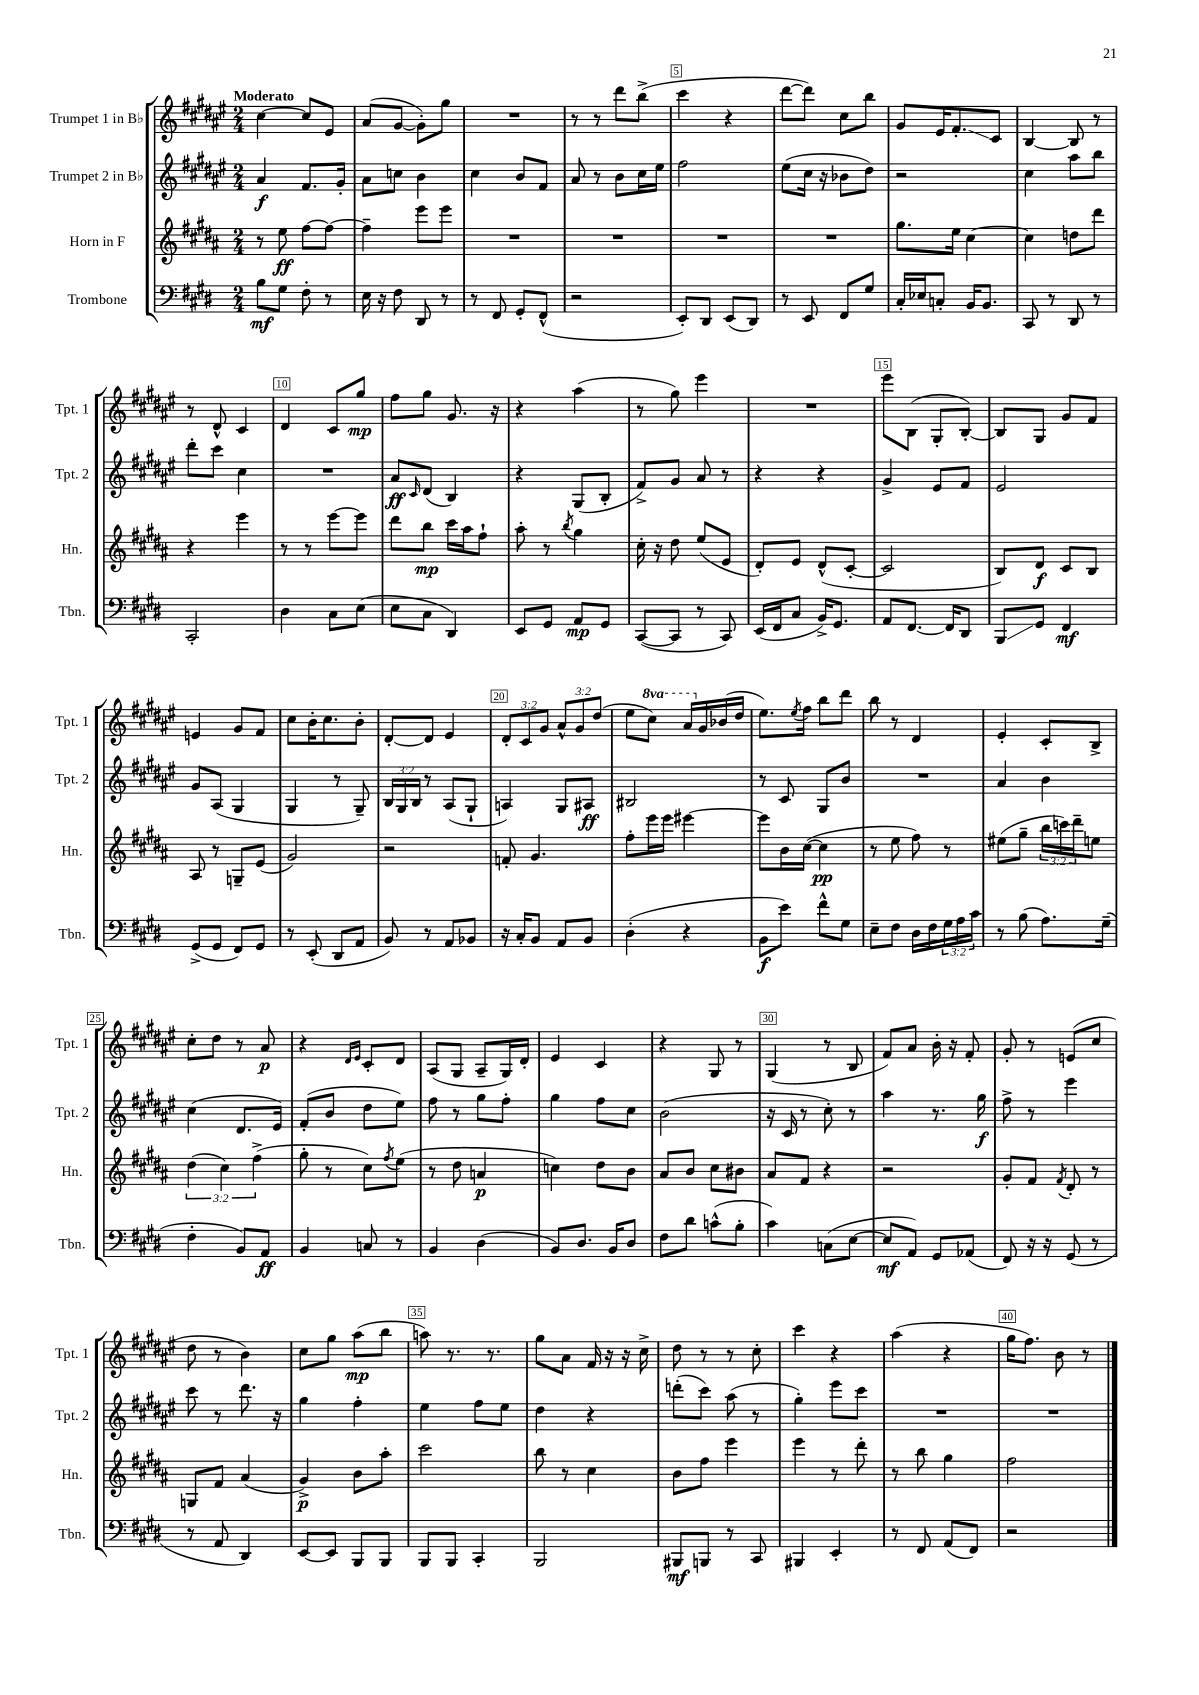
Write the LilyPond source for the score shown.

<<
\new StaffGroup <<
\new Staff = "s0" \with { instrumentName = "Trumpet 1 in Bb" shortInstrumentName = "Tpt. 1" } {
    \clef treble \key fis \major \numericTimeSignature \time 2/4 \override Staff.TupletNumber.text = #tuplet-number::calc-fraction-text \set Staff.ottavationMarkups = #ottavation-simple-ordinals \tempo "Moderato"
    cis''4~ cis''8 eis'8 |
    ais'8( gis'8~ gis'8-.) gis''8 |
    R2 |
    r8 r8 dis'''8 b''8->( |
    cis'''4 r4 |
    dis'''8~ dis'''8) cis''8 b''8 |
    gis'8 eis'16 fis'8.-.\glissando cis'8 |
    b4~ b8 r8 |
    r8 dis'8-^ cis'4 |
    dis'4 cis'8 gis''8\mp |
    fis''8 gis''8 gis'8. r16 |
    r4 ais''4( |
    r8 gis''8) eis'''4 |
    R2 |
    eis'''8 b8( gis8-. b8~-.) |
    b8 gis8 gis'8 fis'8 |
    e'4 gis'8 fis'8 |
    cis''8 b'16-. cis''8. b'8-. |
    dis'8~-. dis'8 eis'4 |
    \tuplet 3/2 { dis'8-. cis'8 gis'8 } \tuplet 3/2 { ais'8-^ gis'8 dis''8( } |
    eis''8 \ottava #1 cis'''8) ais''16 \ottava #0 gis'16 bes'16( dis''16 |
    eis''8.) \acciaccatura { eis''8 } fis''16 b''8 dis'''8 |
    b''8 r8 dis'4 |
    eis'4-. cis'8-. b8-> |
    cis''8-. dis''8 r8 ais'8\p |
    r4 \grace { dis'16 eis'16 } cis'8-. dis'8 |
    ais8( gis8 ais8-- gis16) dis'16-. |
    eis'4 cis'4 |
    r4 gis8 r8 |
    gis4( r8 b8 |
    fis'8) ais'8 b'16-. r16 fis'8-. |
    gis'8-. r8 e'8( cis''8 |
    dis''8 r8 b'4) |
    cis''8 gis''8 ais''8\mp( b''8 |
    a''8) r8. r8. |
    gis''8 ais'8 fis'16 r16 r16 cis''16-> |
    dis''8 r8 r8 cis''8-. |
    cis'''4 r4 |
    ais''4( r4 |
    gis''16 fis''8.) b'8 r8 \bar "|." |
}
\new Staff = "s1" \with { instrumentName = "Trumpet 2 in Bb" shortInstrumentName = "Tpt. 2" } {
    \clef treble \key fis \major \numericTimeSignature \time 2/4 \override Staff.TupletNumber.text = #tuplet-number::calc-fraction-text
    ais'4\f fis'8. gis'16-. |
    ais'8 c''8 b'4 |
    cis''4 b'8 fis'8 |
    ais'8 r8 b'8 cis''16 eis''16 |
    fis''2 |
    eis''8( cis''16 r16 bes'8 dis''8) |
    r2 |
    cis''4 ais''8 b''8 |
    dis'''8-. cis'''8 cis''4 |
    R2 |
    ais'8\ff \grace { cis'16 } dis'8( b4) |
    r4 gis8( b8-. |
    fis'8->) gis'8 ais'8 r8 |
    r4 r4 |
    gis'4-> eis'8 fis'8 |
    eis'2 |
    gis'8 ais8( gis4 |
    gis4 r8 gis8--) |
    \tuplet 3/2 { b16 gis16 b16 } r8 ais8( gis8-! |
    a4) gis8 ais8\ff |
    bis2 |
    r8 cis'8 gis8 b'8 |
    R2 |
    ais'4 b'4 |
    cis''4( dis'8. eis'16) |
    fis'8-.( b'8 dis''8 eis''8) |
    fis''8 r8 gis''8 fis''8-. |
    gis''4 fis''8 cis''8 |
    b'2( |
    r16 cis'16 r8 cis''8-.) r8 |
    ais''4 r8. gis''16\f |
    fis''8-> r8 eis'''4 |
    cis'''8 r8 dis'''8. r16 |
    gis''4 fis''4-. |
    eis''4 fis''8 eis''8 |
    dis''4 r4 |
    d'''8-.( cis'''8) ais''8( r8 |
    gis''4-.) eis'''8 cis'''8 |
    R2 |
    R2 \bar "|." |
}
\new Staff = "s2" \with { instrumentName = "Horn in F" shortInstrumentName = "Hn." } {
    \clef treble \key b \major \numericTimeSignature \time 2/4 \override Staff.TupletNumber.text = #tuplet-number::calc-fraction-text
    r8 e''8\ff fis''8~ fis''8~ |
    fis''4-- e'''8 e'''8 |
    R2 |
    R2 |
    R2 |
    R2 |
    gis''8. e''16 cis''4~ |
    cis''4 d''8 dis'''8 |
    r4 e'''4 |
    r8 r8 e'''8~ e'''8 |
    dis'''8 b''8\mp cis'''16 ais''16 fis''8-! |
    ais''8-. r8 \acciaccatura { b''8 } gis''4 |
    cis''16-. r16 dis''8 e''8( e'8 |
    dis'8-.) e'8 dis'8-^( cis'8~-. |
    cis'2 |
    b8) dis'8\f cis'8 b8 |
    ais8 r8 g8-- e'8( |
    gis'2) |
    r2 |
    f'8-. gis'4. |
    fis''8-. e'''16 e'''16 eis'''4~ |
    eis'''8 b'16 cis''16~( cis''4\pp |
    r8 e''8 fis''8) r8 |
    eis''8( gis''8-- \tuplet 3/2 { b''16 c'''16) dis'''16-- } e''8 |
    \tuplet 3/2 { dis''4( cis''4) fis''4->( } |
    gis''8-. r8 cis''8) \acciaccatura { fis''8 } e''8( |
    r8 dis''8 a'4\p |
    c''4) dis''8 b'8 |
    ais'8 b'8 cis''8 bis'8 |
    ais'8 fis'8 r4 |
    r2 |
    gis'8-. fis'8 \acciaccatura { fis'8 } dis'8-. r8 |
    g8 fis'8 ais'4( |
    gis'4->\p) b'8 ais''8-. |
    cis'''2 |
    b''8 r8 cis''4 |
    b'8 fis''8 e'''4 |
    e'''4 r8 dis'''8-. |
    r8 b''8 gis''4 |
    fis''2 \bar "|." |
}
\new Staff = "s3" \with { instrumentName = "Trombone" shortInstrumentName = "Tbn." } {
    \clef bass \key e \major \numericTimeSignature \time 2/4 \override Staff.TupletNumber.text = #tuplet-number::calc-fraction-text
    b8\mf gis8 fis8-. r8 |
    e16 r16 fis8 dis,8 r8 |
    r8 fis,8 gis,8-. fis,8-^( |
    r2 |
    e,8-.) dis,8 e,8( dis,8) |
    r8 e,8 fis,8 gis8 |
    cis16-. ees16 c8-. b,16 b,8. |
    cis,8 r8 dis,8 r8 |
    cis,2-. |
    dis4 cis8 e8( |
    e8 cis8 dis,4) |
    e,8 gis,8 a,8\mp gis,8 |
    cis,8~( cis,8 r8 cis,8) |
    e,16( fis,16 cis8 b,16->) gis,8. |
    a,8 fis,8.~ fis,16 dis,8 |
    b,,8\glissando gis,8 fis,4\mf |
    gis,8->( gis,8 fis,8) gis,8 |
    r8 e,8-.( dis,8 a,8 |
    b,8) r8 a,8 bes,8 |
    r16 cis16-. b,8 a,8 b,8 |
    dis4-.( r4 |
    b,8\f e'8) fis'8-^ gis8 |
    e8-- fis8 dis16 fis16 \tuplet 3/2 { gis16 a16 cis'16 } |
    r8 b8( a8.) gis16--( |
    fis4-. b,8) a,8\ff |
    b,4 c8 r8 |
    b,4 dis4( |
    b,8) dis8. b,16 dis8 |
    fis8 dis'8 c'8-^( b8-. |
    cis'4) c8( e8~ |
    e8\mf a,8) gis,8 aes,8( |
    fis,8) r16 r16 gis,8( r8 |
    r8 a,8 dis,4) |
    e,8~ e,8 b,,8 b,,8 |
    b,,8 b,,8 cis,4-. |
    b,,2 |
    bis,,8\mf b,,8 r8 cis,8 |
    bis,,4 e,4-. |
    r8 fis,8 a,8( fis,8) |
    r2 \bar "|." |
}
>>
>>
\layout { \context { \Score \override BarNumber.break-visibility = ##(#f #t #t) barNumberVisibility = #(every-nth-bar-number-visible 5) \override BarNumber.stencil = #(make-stencil-boxer 0.1 0.3 ly:text-interface::print) } }
